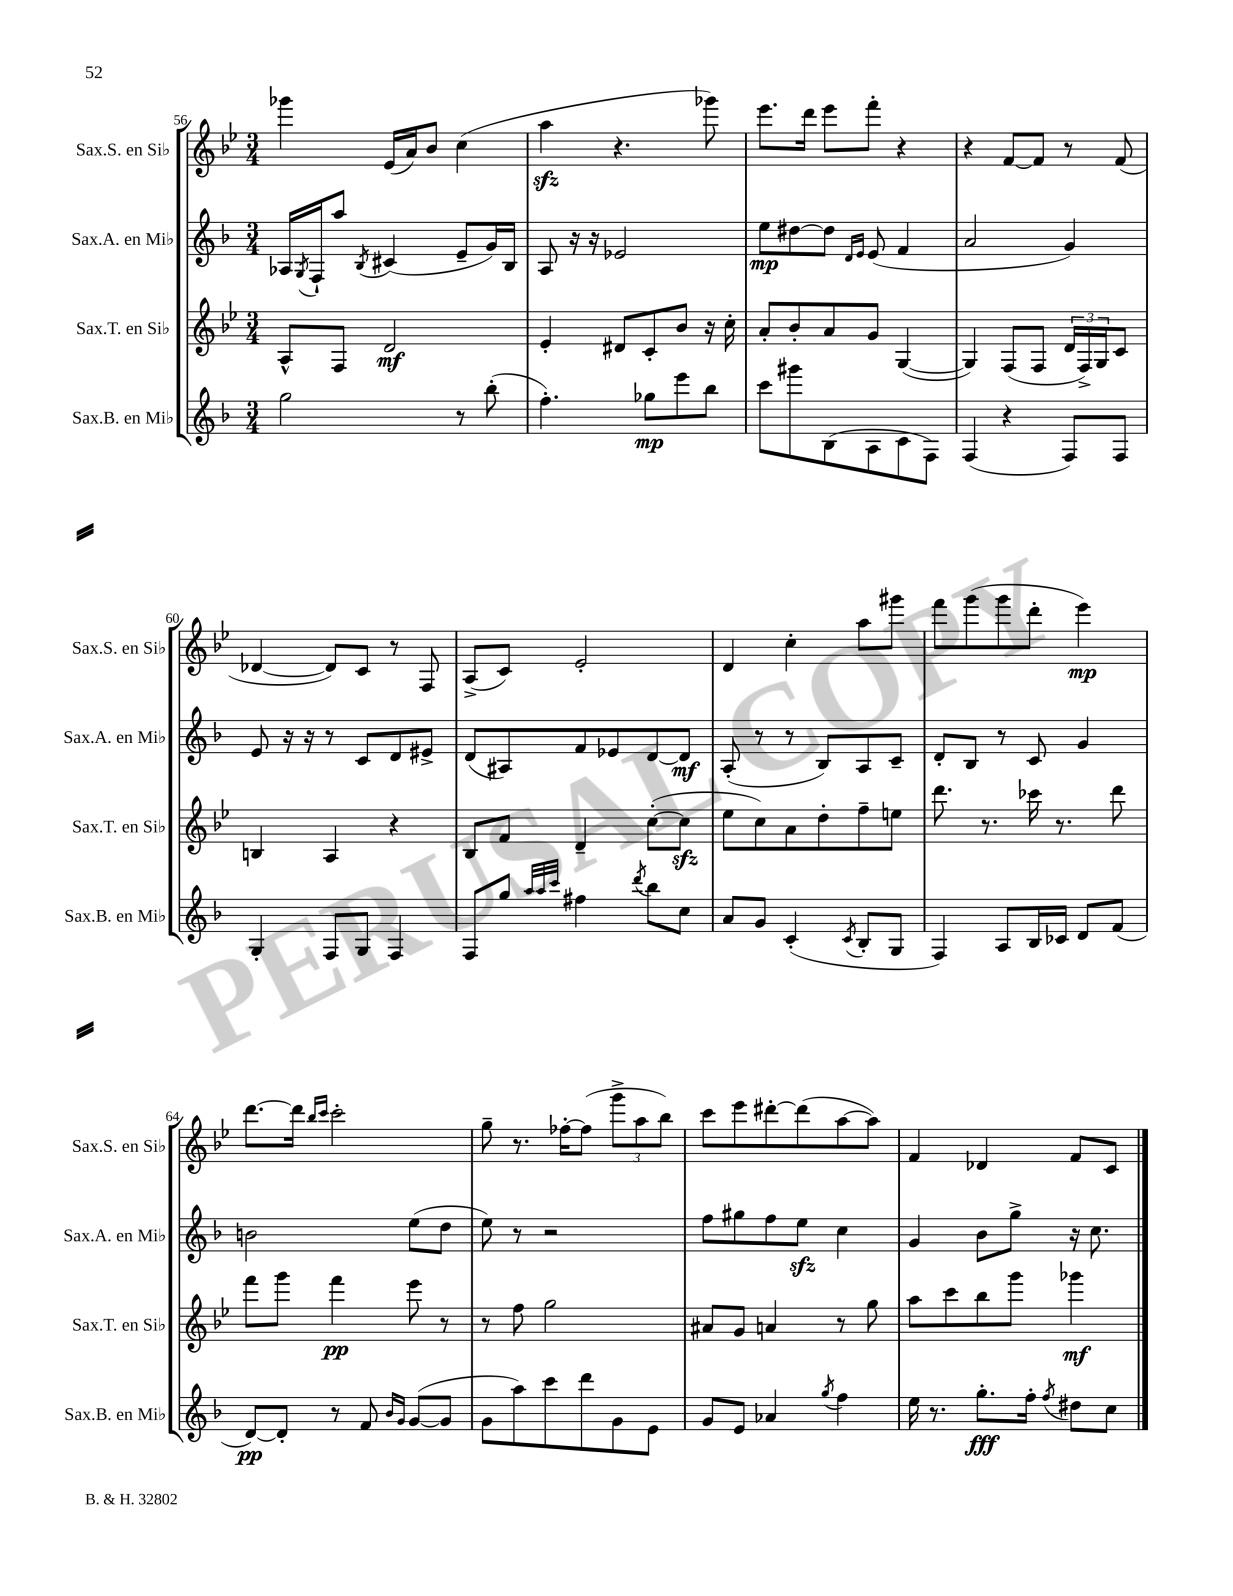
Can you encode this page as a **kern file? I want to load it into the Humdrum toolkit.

**kern	**kern	**kern	**kern
*staff4	*staff3	*staff2	*staff1
*clefG2	*clefG2	*clefG2	*clefG2
*k[b-]	*k[b-e-]	*k[b-]	*k[b-e-]
*M3/4	*M3/4	*M3/4	*M3/4
2gg	8A^^	16A-	4ggg-
.	.	8qG	.
.	.	16F`	.
.	8F	8aa	.
.	.	8qB-	.
.	2d	(4c#	(16e-
.	.	.	16a)
.	.	.	8b-
8r	.	8e~	(4cc
(8bb-'	.	16g)	.
.	.	16B-	.
=	=	=	=
4.ff')	4e-'	8A	4aa
.	.	16r	.
.	.	16r	.
.	8d#	2e-	4.r
8gg-	8c'	.	.
8eee	8b-	.	.
8bb-	16r	.	8ggg-)
.	16cc'	.	.
=	=	=	=
8ccc	8a'	8ee	8.eee-
8ggg#	8b-'	[8dd#	.
.	.	.	16ddd
(8B-	8a	8dd#]	8eee-
.	.	16qqd	.
.	.	16qqe	.
8A	8g	(8e	8fff'
8c	([4G	4f	4r
8F)	.	.	.
=	=	=	=
(4F	4G])	2a	4r
4r	(8F	.	[8f
.	8F	.	8f]
8F)	24d	4g)	8r
.	24F^)	.	.
.	24G	.	.
8F	8c	.	(8f
=	=	=	=
4G'	4B	8e	[4d-
.	.	16r	.
.	.	16r	.
8F	4A	8r	8d-])
8G	.	8c	8c
4F	4r	8d	8r
.	.	8e#^	8F
=	=	=	=
8F	8B-	(8d	(8A^
8gg	8f	8A#)	8c)
32qqaa	.	.	.
32qqaa	.	.	.
32qqccc	.	.	.
4ff#	4d~	8f	2e-'
.	.	8e-	.
8qddd	.	.	.
8bb-	([8cc'	[8d	.
8cc	8cc]	8d]	.
=	=	=	=
8a	8ee-	(8A'	4d
8g	8cc)	8r	.
(4c'	8a	8r	4cc'
.	8dd'	8B-)	.
8qc	.	.	.
8B-'	8ff~	8A	8aa
8G	8ee	8c~	8ggg#
=	=	=	=
4F)	8.ddd	8d'	8fff
.	.	8B-	(8ggg
.	8.r	.	.
8A	.	8r	8ggg
16B-	16ccc-	8c	8ddd'
16c-	8.r	.	.
8d	.	4g	4eee-)
(8f	8ddd	.	.
=	=	=	=
[8d)	8fff	2b	[8.ddd
8d']	8ggg	.	.
.	.	.	16ddd]
.	.	.	16qqbb-
.	.	.	16qqccc
8r	4fff	.	2ccc'
8f	.	.	.
16qqb-	.	.	.
16qqg	.	.	.
([8g	8eee-	(8ee	.
8g]	8r	8dd	.
=	=	=	=
8g	8r	8ee)	8gg~
8aa)	8ff	8r	8.r
8ccc	2gg	2r	.
.	.	.	[16ff-'
8ddd	.	.	(8ff-]
8g	.	.	12ggg^
.	.	.	12aa
8e	.	.	.
.	.	.	12bb-)
=	=	=	=
8g	8a#	8ff	8ccc
8e	8g	8gg#	8eee-
4a-	4a	8ff	[8ddd#'
.	.	8ee	(8ddd#]
8qgg	.	.	.
4ff	8r	4cc	[8aa
.	8gg	.	8aa])
=	=	=	=
16ee	8aa	4g	4f
8.r	.	.	.
.	8ccc	.	.
8.gg'	8bb-	8b-	4d-
.	8ggg	8gg^	.
16ff'	.	.	.
8qff	.	.	.
8dd#	4ggg-	16r	8f
.	.	8.cc	.
8cc	.	.	8c
==	==	==	==
*-	*-	*-	*-
